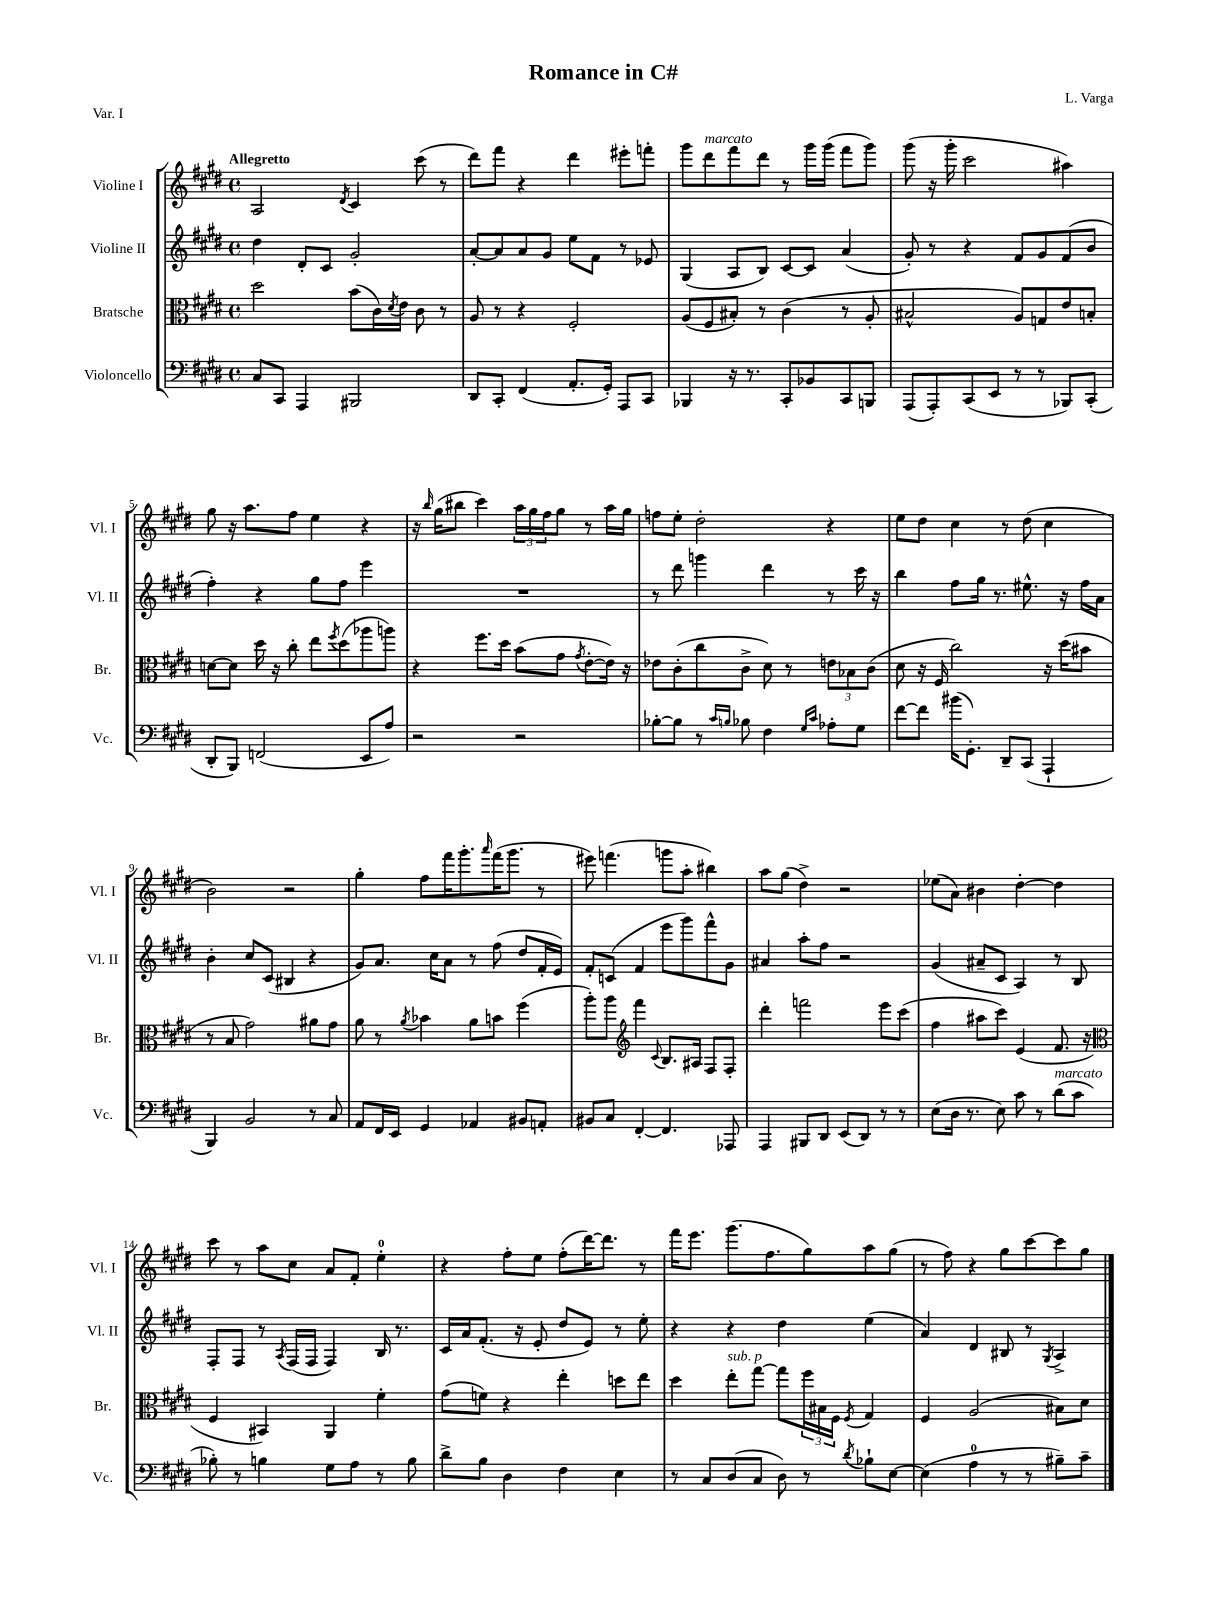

**kern	**kern	**kern	**kern
*staff4	*staff3	*staff2	*staff1
*clefF4	*clefC3	*clefG2	*clefG2
*k[f#c#g#d#]	*k[f#c#g#d#]	*k[f#c#g#d#]	*k[f#c#g#d#]
*M4/4	*M4/4	*M4/4	*M4/4
*met(c)	*met(c)	*met(c)	*met(c)
8C#/L	2dd#\	4dd#\	2A/
8CC#/J	.	.	.
4AAA/	.	8d#'/L	.
.	.	8c#/J	.
.	.	.	8qd#/
2BBB#/	(8b\L	2g#'/	4c#/
.	16c#\L)	.	.
.	8qd#/	.	.
.	16e\JJ	.	.
.	8c#\	.	(8ccc#\
.	8r	.	8r
=	=	=	=
8DD#/L	8A/	[8a'/L	8ddd#\L)
8CC#'/J	8r	8a/]	8fff#\J
(4FF#/	4r	8a/	4r
.	.	8g#/J	.
8.AA'/L	2F#'/	8ee\L	4ddd#\
.	.	8f#\J	.
16GG#'/Jk)	.	.	.
8AAA/L	.	8r	8eee#'\L
8CC#/J	.	8e-/	8fff'\J
=	=	=	=
4BBB-/	(8A/L	(4G#/	8ggg#\L
.	8F#/	.	8ddd#\
16r	8B#'/J)	8A/L	8fff#\
8.r	.	.	.
.	8r	8B/J)	8ddd#\J
8CC#'/L	(4c#\	[8c#/L	8r
8BB-/	.	8c#/]J	16ggg#\LL
.	.	.	(16ggg#\JJ
8CC#/	8r	(4a/	8fff#\L
8BBB/J	8A'/	.	8ggg#\J)
=	=	=	=
(8AAA/L	2B#^^/	8g#'/)	(8ggg#\
8AAA'/)	.	8r	16r
.	.	.	16ggg#'\
(8CC#/	.	4r	2ccc#\
8EE/J	.	.	.
8r	8A/L)	8f#/L	.
8r	8G/	8g#/	.
8BBB-/L)	8e/	(8f#/	4aa#\)
(8CC#'/J	8B'/J	8b/J	.
=	=	=	=
8DD#'/L	[8d\L	4ff#'\)	8gg#\
8BBB/J)	8d\]J	.	16r
.	.	.	8.aa\L
(2FF/	16dd#\	4r	.
.	16r	.	.
.	8cc#'\	.	8ff#\J
.	8ee\L	8gg#\L	4ee\
.	8qff#/	.	.
.	(8dd#\	8ff#\J	.
8EE/L	8aa-\	4eee\	4r
8A/J)	8aa\J)	.	.
=	=	=	=
2r	4r	1r	16r
.	.	.	16qqbb/
.	.	.	(16gg#\LK
.	.	.	8bb#\J
.	8.ff#\L	.	4ccc#\)
.	16dd#\Jk	.	.
2r	(8b\L	.	24aa\LL
.	.	.	24gg#\
.	.	.	24ff#\J
.	8g#\J	.	8gg#\J
.	8qg#/	.	.
.	[8e'\L	.	8r
.	16e\]Jk)	.	16aa\LL
.	16r	.	16gg#\JJ
=	=	=	=
[8B-'\L	8e-\L	8r	8ff\L
8B-\]J	(8c#'\	8ddd#\	8ee'\J
8r	8cc#\	4ggg\	2dd#'\
16qqc#/LL	.	.	.
16qqB/JJ	.	.	.
8B-\	8c#^\J	.	.
4F#\	8d#\)	4ddd#\	.
.	8r	.	.
16qqG#/LL	.	.	.
16qqc#/JJ	.	.	.
8A-'\L	12e\L	8r	4r
.	12B-\	.	.
8G#\J	.	16ccc#\	.
.	(12c#\J	.	.
.	.	16r	.
=	=	=	=
[8f#\L	8d#\	4bb\	8ee\L
8f#\]J	16r	.	8dd#\J
.	16F#/	.	.
(16b#\LK	2cc#\)	8ff#\L	4cc#\
8.GG#'\J)	.	.	.
.	.	16gg#\Jk	.
.	.	8.r	.
8DD#~/L	.	.	8r
(8CC#/J	.	8.ee#^^\	(8dd#\
4AAA`/	16r	.	4cc#\
.	(16dd#\LK	16r	.
.	8b#\J	16ff#\LL	.
.	.	16a\JJ	.
=	=	=	=
4BBB/)	8r	4b'\	2b\)
.	8B/	.	.
2BB/	2g#\)	8cc#/L	.
.	.	(8c#/J	.
.	.	4B#/	2r
8r	8a#\L	4r	.
8C#/	8g#\J	.	.
=	=	=	=
8AA/L	8a\	8g#/L)	4gg#'\
16FF#/L	8r	8.a/J	.
16EE/JJ	.	.	.
.	8qa/	.	.
4GG#/	4b-\	.	8ff#\L
.	.	16cc#\LK	.
.	.	8a\J	16fff#\K
.	.	.	8.ggg#'\
4AA-/	8a\L	8r	.
.	.	.	16qqaaa/
.	8b\J	(8ff#\	(16fff#\K
.	.	.	8.ggg#\J
8BB#/L	(4ff#\	8dd#/L	.
8AA'/J	.	16f#'/L	8r
.	.	16e/JJ)	.
=	=	=	=
8BB#/L	8aa'\L)	8f#'/L	8eee#\)
8C#/J	8aa\J	(8c/J	(4.fff\
*	*clefG2	*	*
[4FF#'/	4fff#\	4f#/	.
.	8qqc#/	.	.
4.FF#/]	8.B/L	8eee\L	8ggg\L
.	.	8ggg#\)	8aa'\J
.	16A#/Jk	.	.
.	8F#/L	8fff#^^\	4bb#\)
8AAA-/	8F#'/J	8g#\J	.
=	=	=	=
4AAA/	4ddd#'\	4a#/	8aa\L
.	.	.	(8gg#\J
8BBB#/L	2fff\	8aa'\L	4dd#^\)
8DD#/J	.	8ff#\J	.
(8EE/L	.	2r	2r
8DD#/J)	.	.	.
8r	8eee\L	.	.
8r	(8ccc#\J	.	.
=	=	=	=
(8E\L	4ff#\	(4g#/	(8ee-\L
16D#\Jk	.	.	8a\J)
8.r	.	.	.
.	8aa#\L	8a#~/L	4b#\
8E\)	8ccc#\J)	8c#/J	.
8c#\	(4e/	4A/)	[4dd#'\
8r	.	.	.
(8d#\L	8.f#/	8r	4dd#\]
8c#\J	.	8B/	.
.	16r	.	.
=	=	=	=
*	*clefC3	*	*
8B-'\)	4F#/	8F#'/L	8ccc#\
8r	.	8F#/J	8r
4B\	4BB#/)	8r	8aa\L
.	.	8qA/	.
.	.	(16F#/LL	8cc#\J
.	.	16F#/JJ	.
8G#\L	4AA/	4F#/)	8a/L
8A\J	.	.	8f#'/J
8r	4f#'\	16B/	4ee'\
.	.	8.r	.
8B\	.	.	.
=	=	=	=
8d#^\L	(8g#\L	16c#/LL	4r
.	.	16a/J	.
8B\J	8f\J)	(8.f#'/J	.
4D#\	4r	.	8ff#'\L
.	.	16r	.
.	.	8e'/	8ee\J
4F#\	4ee'\	8dd#/L	(8ff#'\L
.	.	8e/J)	[16ddd#\K)
.	.	.	8.ddd#\]J
4E\	8dd\L	8r	.
.	8ee\J	8ee'\	8r
=	=	=	=
8r	4dd#\	4r	16fff#\LK
.	.	.	8.eee\J
8C#/L	.	.	.
(8D#/	8ee'\L	4r	(8.ggg#\L
8C#/J	[8gg#\J	.	.
.	.	.	8.ff#\
8D#\)	8gg#\]L	4dd#\	.
8r	24ff#\L	.	8gg#\)
.	24B#\	.	.
.	24F#\JJ	.	.
8qd#/	8qF#/	.	.
8B-`\L	4G#/	(4ee\	8aa\
[8E\J	.	.	(8gg#\J
=	=	=	=
(4E\]	4F#/	4a/)	8r
.	.	.	8ff#\)
4A\	(2A/	4d#/	4r
8r	.	8B#/	8gg#\L
8r	.	8r	[8ccc#\
.	.	8qG#/	.
8B#~\L)	8B#\L)	4A^/	8ccc#\]
8c#~\J	8d#\J	.	8gg#\J
==	==	==	==
*-	*-	*-	*-
